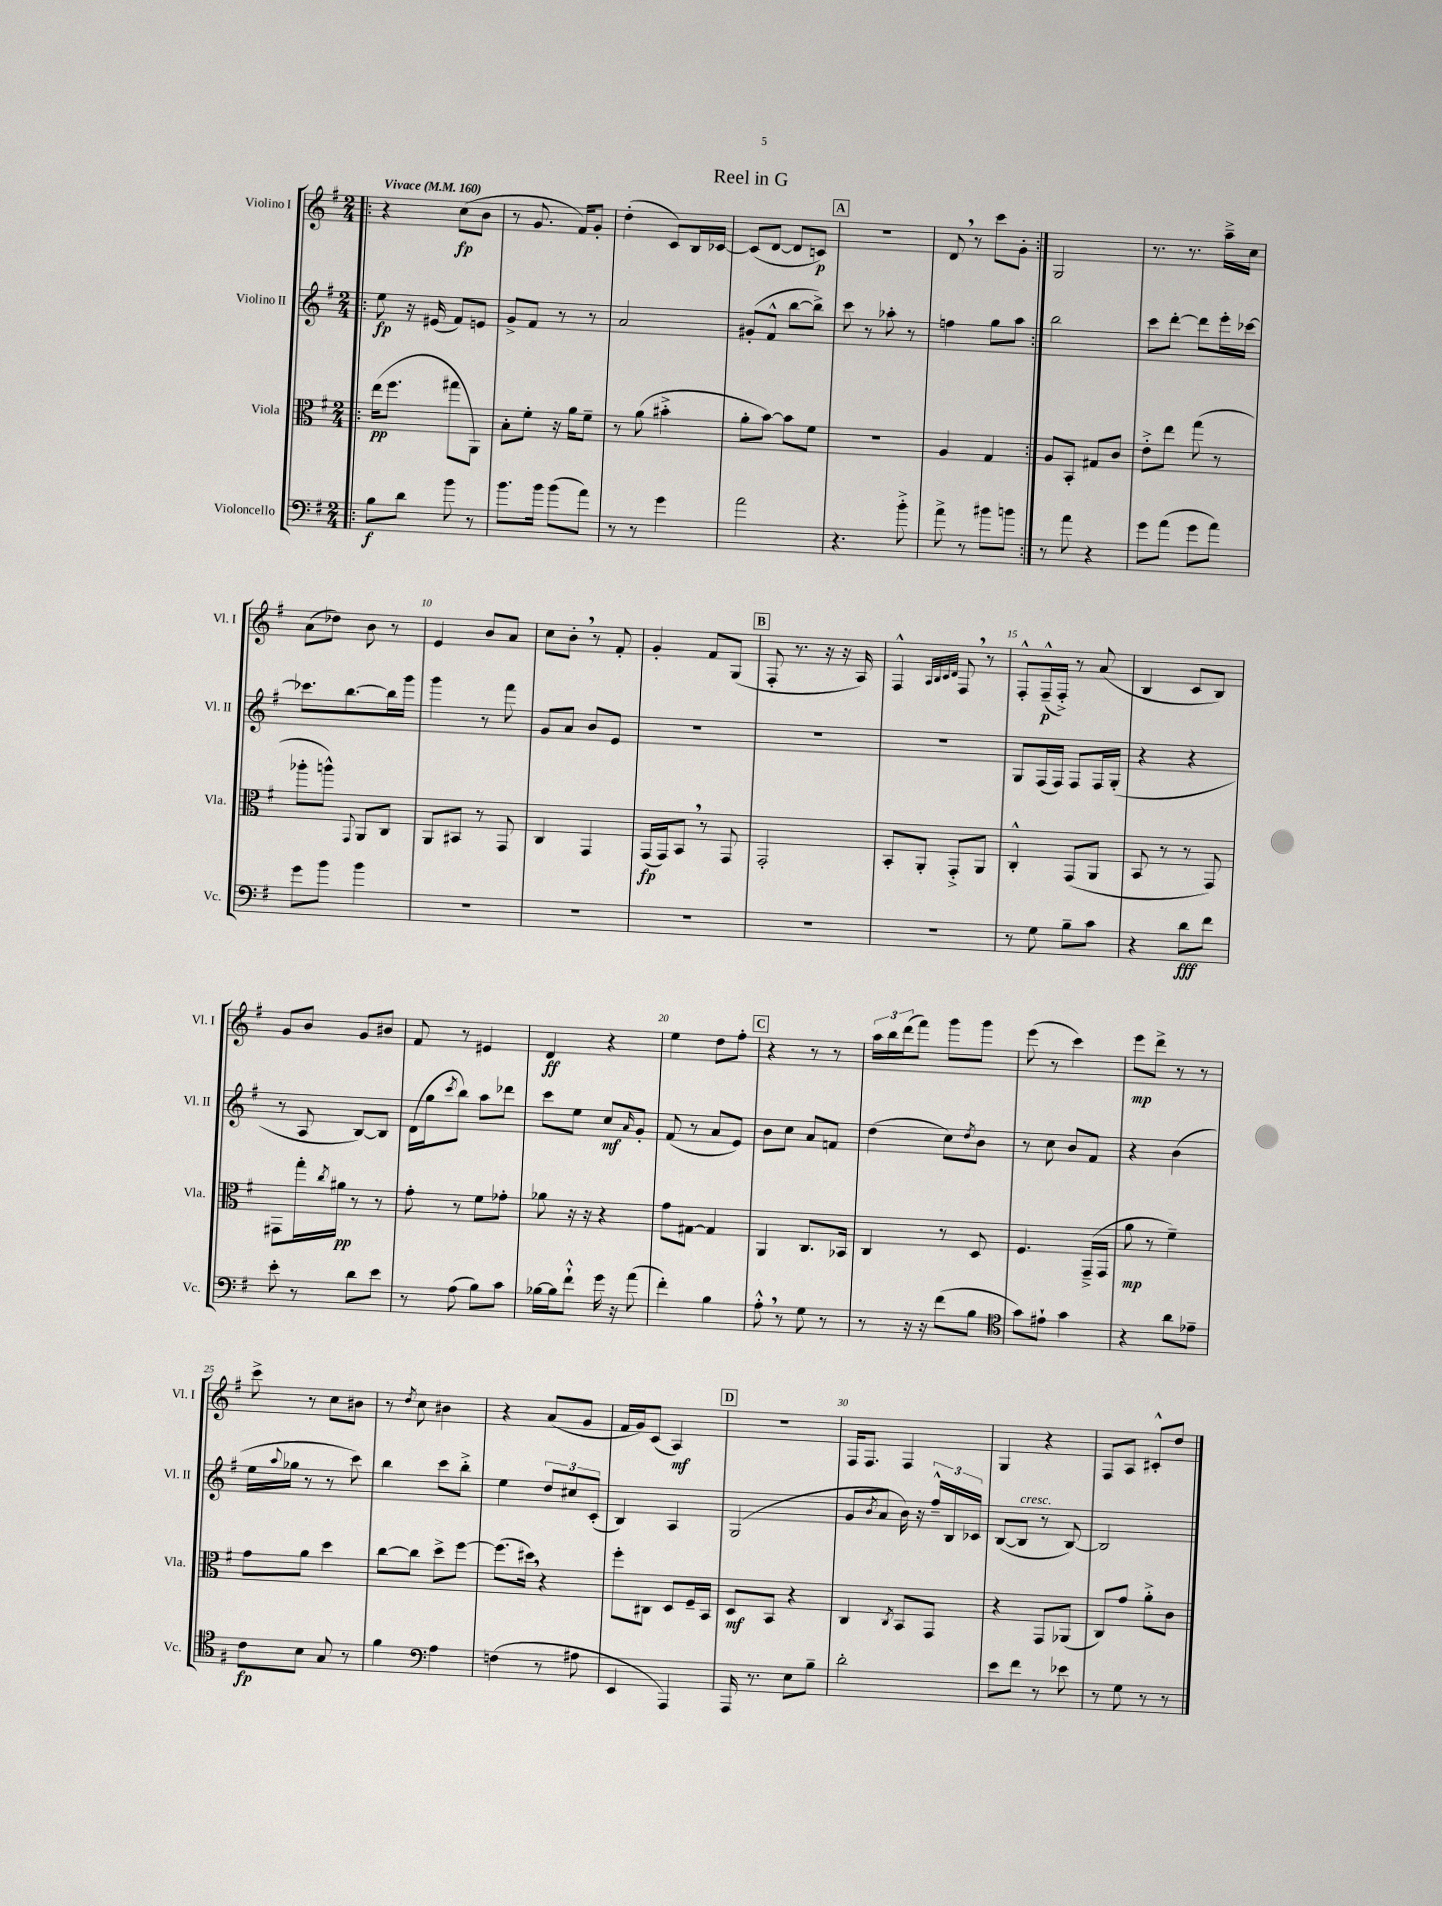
\header { title = "Reel in G" }
<<
\new StaffGroup <<
\new Staff = "s0" \with { instrumentName = "Violino I" shortInstrumentName = "Vl. I" } {
    \clef treble \key g \major \numericTimeSignature \time 2/4 \tempo "Vivace" 4 = 160
    \repeat volta 2 { \bar ".|:" r4 c''8\fp( b'8 |
    r8 g'8. fis'16) g'8-. |
    d''4-.( c'8) b16 ces'16~ |
    ces'8( d'8~ d'8 c'8\p) |
    \mark \markup { \box "A" } r2 |
    d'8 \breathe r8 c'''8 g'8-. | }
    g2 |
    r8. r8. a''16---> c''16 |
    a'8( des''8) b'8 r8 |
    e'4 b'8 a'8 |
    c''8 b'8-. \breathe r8 fis'8-. |
    g'4-. fis'8 g8( |
    \mark \markup { \box "B" } fis8-. r8. r16 r16 a16) |
    fis4-^ \grace { a32 b32 c'32 d'32 } fis8 \breathe r8 |
    fis8-.-^ fis16---^\p( fis16-.->) r8 a'8( |
    b4 c'8 b8) |
    g'8 b'8 g'8 bis'8 |
    fis'8 r8 eis'4 |
    d'4\ff r4 |
    e''4 d''8 fis''8-. |
    \mark \markup { \box "C" } r4 r8 r8 |
    \tuplet 3/2 { a''16 b''16 d'''16( } fis'''8) g'''8 g'''8 |
    e'''8( r8 c'''4) |
    e'''8\mp d'''8-> r8 r8 |
    c'''8-> r8 c''8 bis'8 |
    r8 \acciaccatura { d''8 } c''8 bis'4 |
    r4 a'8( g'8 |
    fis'16 g'16) c'8( a4\mf) |
    \mark \markup { \box "D" } r2 |
    fis16 fis8. fis4 |
    g4 r4 |
    fis8 a8 cis'8-.-^ d''8 \bar "|." |
}
\new Staff = "s1" \with { instrumentName = "Violino II" shortInstrumentName = "Vl. II" } {
    \clef treble \key g \major \numericTimeSignature \time 2/4
    \repeat volta 2 { \bar ".|:" e''8\fp r16 eis'16( fis'8) e'8 |
    g'8-> fis'8 r8 r8 |
    a'2 |
    gis'8-.( fis'8-^ b''8~ b''8->) |
    \mark \markup { \box "A" } c'''8 r8 aes''8-. r8 |
    f''4 g''8 a''8 | }
    b''2 |
    c'''8 d'''8~-. d'''8 e'''16-. ces'''16~ |
    ces'''8. b''8.~ b''16 g'''16 |
    g'''4 r8 fis'''8 |
    g'8 a'8 b'8 e'8 |
    R2 |
    \mark \markup { \box "B" } R2 |
    R2 |
    g8 fis16( fis16) fis8 fis16 g16-.( |
    r4 r4 |
    r8 a8 b8~) b8 |
    d'16( g''16 \acciaccatura { c'''8 } b''8) a''8 des'''8 |
    c'''8 e''8 c''8\mf \grace { a'16 } g'8-. |
    fis'8( r8 a'8 e'8) |
    \mark \markup { \box "C" } b'8 c''8 a'8 f'8 |
    d''4( c''8) \acciaccatura { d''8 } b'8 |
    r8 c''8 b'8 fis'8 |
    r4 b'4( |
    e''16 \appoggiatura { a''8 } ges''16 r8 r8 c'''8) |
    b''4 c'''8 b''8-.-> |
    e''4 \tuplet 3/2 { d''8 cis''8 c'8-.( } |
    b4) a4 |
    \mark \markup { \box "D" } g2( |
    g'8 \acciaccatura { b'8 } a'8 b'16) r16 \tuplet 3/2 { fis''16---^ b16 ces'16 } |
    b8~( b8^\markup { \italic "cresc." } r8 b8~) |
    b2 \bar "|." |
}
\new Staff = "s2" \with { instrumentName = "Viola" shortInstrumentName = "Vla." } {
    \clef alto \key g \major \numericTimeSignature \time 2/4
    \repeat volta 2 { \bar ".|:" e''16\pp( fis''8. gis''8 a,8) |
    b8-. fis'8-. r16 a'16 fis'8-- |
    r8 a'8( bis'4-.-> |
    a'8-. b'8~) b'8 fis'8 |
    \mark \markup { \box "A" } r2 |
    a4 g4 | }
    a8 b,8-. gis8 c'8 |
    e'8-.-> e''8 g''8( r8 |
    aes''8-. a''8-^) \appoggiatura { g,8 } a,8 c8 |
    a,8 bis,8 r8 g,8 |
    c4 g,4 |
    g,16\fp( g,16) b,8 \breathe r8 g,8 |
    \mark \markup { \box "B" } g,2-. |
    b,8-. a,8-. g,8-.-> a,8 |
    c4-.-^ g,8( a,8 |
    b,8 r8 r8 g,8) |
    gis,8 g''16-. \acciaccatura { c''8 } ais'16\pp r8 r8 |
    g'8-. r8 fis'8 ges'8-. |
    aes'8 r16 r16 r4 |
    g'8 gis8~ gis4 |
    \mark \markup { \box "C" } a,4 c8. bes,16 |
    c4 r8 d8 |
    fis4. g,16--->( g,16 |
    a'8\mp r8 fis'4--) |
    g'8 a'8 d''4 |
    c''8~ c''8 d''8-> fis''8~ |
    fis''8.( dis''16) \breathe r4 |
    fis''8-. cis8 d8 fis16-- b,16 |
    \mark \markup { \box "D" } d8\mf b,8 r4 |
    c4 \acciaccatura { c8 } b,8 g,8 |
    r4 g,8 aes,8( |
    c8) g'8 a'8-.-> c'8 \bar "|." |
}
\new Staff = "s3" \with { instrumentName = "Violoncello" shortInstrumentName = "Vc." } {
    \clef bass \key g \major \numericTimeSignature \time 2/4
    \repeat volta 2 { \bar ".|:" b8\f d'8 b'8 r8 |
    b'8. b'16 b'8( a'8) |
    r8 r8 g'4 |
    a'2 |
    \mark \markup { \box "A" } r4. b'8-.-> |
    a'8-> r8 bis'8 b'8 | }
    r8 a'8 r4 |
    g'8 a'8( g'8 a'8) |
    g'8 b'8 b'4 |
    R2 |
    R2 |
    R2 |
    \mark \markup { \box "B" } R2 |
    R2 |
    r8 g8 b8-- c'8 |
    r4 d'8\fff fis'8 |
    e'8-. r8 d'8 e'8 |
    r8 a8( b8) c'8 |
    bes16~ bes16 fis'8-!-^ g'16 r16 a'8( |
    fis'4-.) b4 |
    \mark \markup { \box "C" } a8-.-^ \breathe r8 g8 r8 |
    r8 r16 r16 fis'8( b8 |
    \clef tenor g'8) eis'8-! g'4 |
    r4 a'8 ees'8-- |
    c'8\fp b8 g8 r8 |
    fis'4 \clef bass a4 |
    f4( r8 ais8 |
    e,4 a,,4) |
    \mark \markup { \box "D" } a,,16 r8. e8 b8-- |
    d'2-. |
    e'8 fis'8 r8 ees'8 |
    r8 g8 r8 r8 \bar "|." |
}
>>
>>
\layout { \context { \Score \override BarNumber.break-visibility = ##(#f #t #t) barNumberVisibility = #(every-nth-bar-number-visible 5) } }
